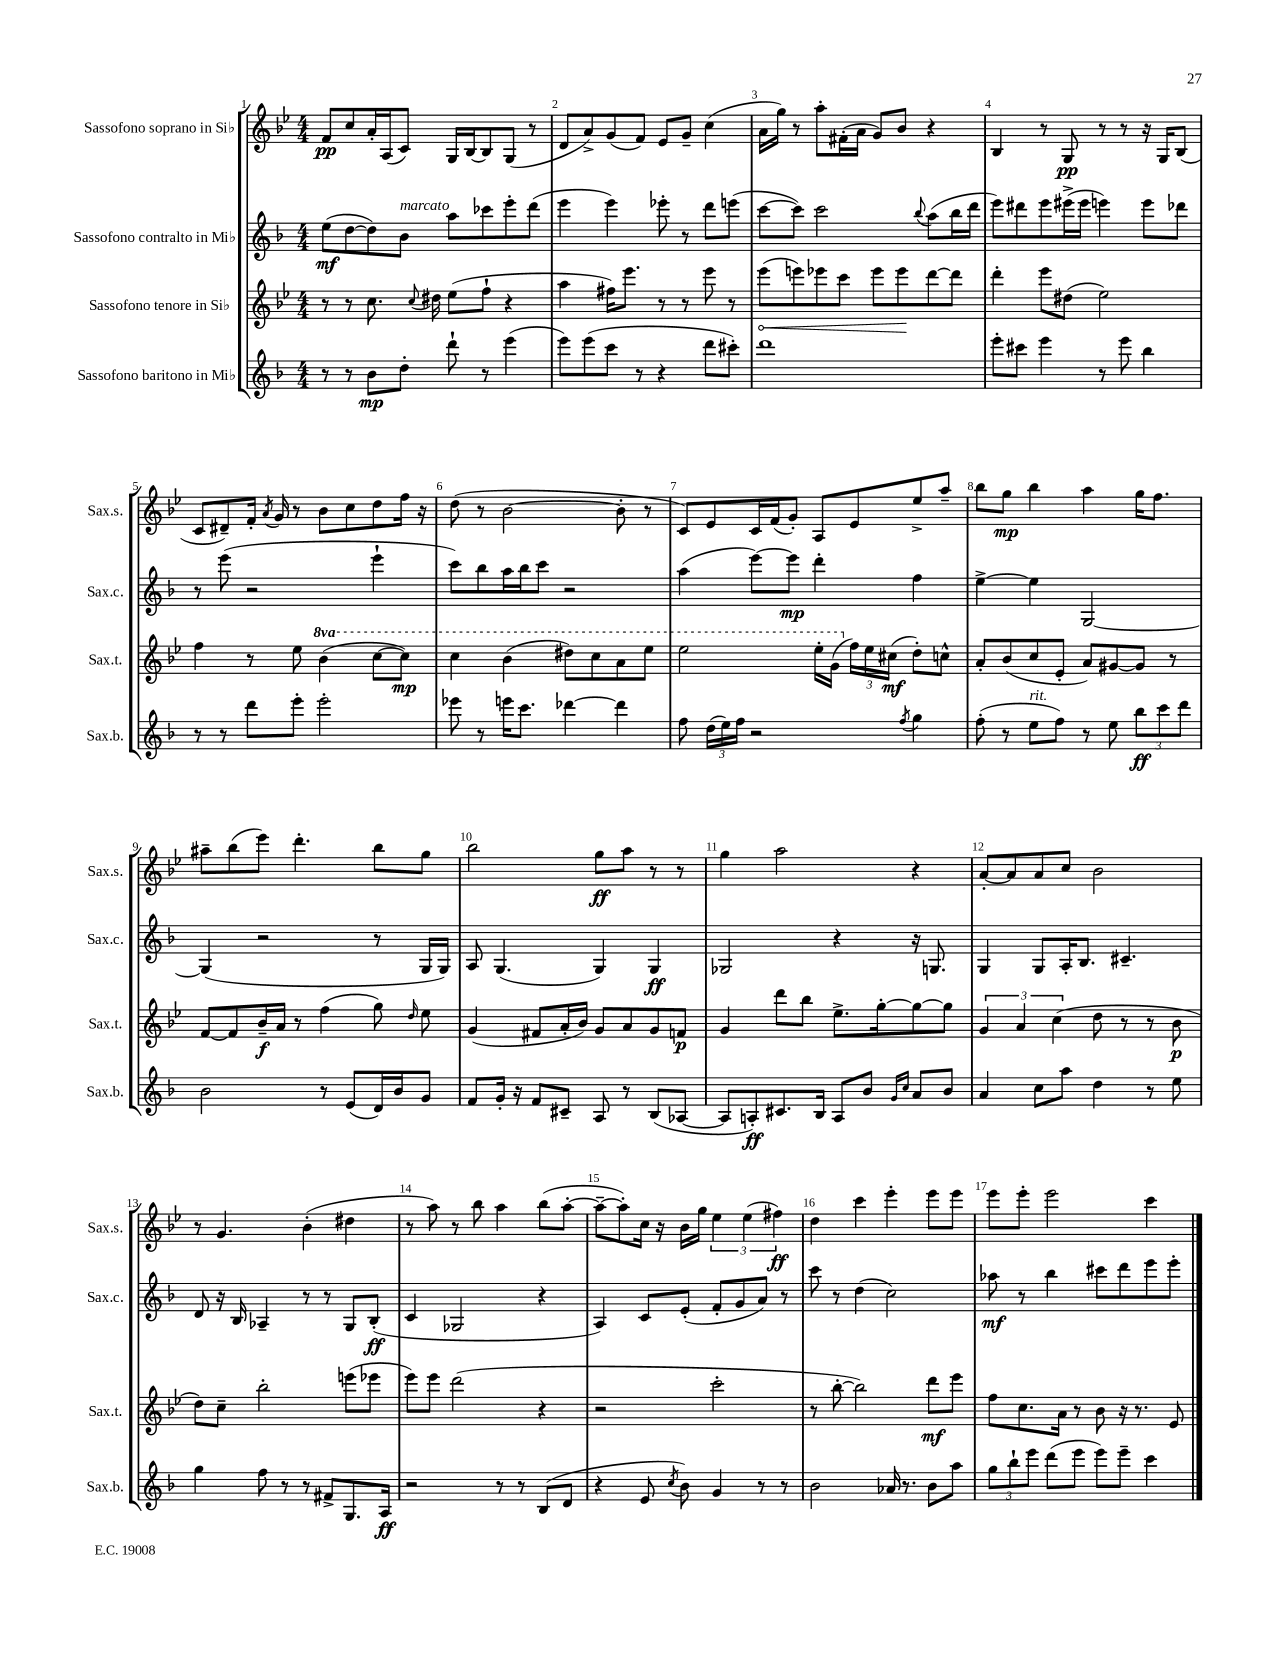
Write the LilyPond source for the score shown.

<<
\new StaffGroup <<
\new Staff = "s0" \with { instrumentName = "Sassofono soprano in Sib" shortInstrumentName = "Sax.s." } {
    \clef treble \key bes \major \numericTimeSignature \time 4/4
    \autoBeamOff f'8[\pp c''8 a'16-. a16( c'8]) g16[ bes16~ bes8 g8]( r8 |
    d'8[ a'8->) g'8( f'8]) ees'8[ g'8]-- c''4( |
    a'16[ g''16]) r8 a''8[-. fis'16-.( a'16] g'8[) bes'8] r4 |
    bes4 r8 g8\pp r8 r8 r16 g16[ bes8]( |
    c'8[ dis'8--) f'16]-. \acciaccatura { a'8 } g'16 r8 bes'8[ c''8 d''8 f''16] r16 |
    d''8( r8 bes'2~ bes'8-. r8 |
    c'8[) ees'8 c'16 f'16( g'8]-.) a8[ ees'8 ees''8-> a''8]-- |
    bes''8[ g''8]\mp bes''4 a''4 g''16[ f''8.] |
    ais''8[-- bes''8( ees'''8]) d'''4.-. bes''8[ g''8] |
    bes''2 g''8[\ff a''8] r8 r8 |
    g''4 a''2 r4 |
    a'8[~-. a'8 a'8 c''8] bes'2 |
    r8 g'4. bes'4-.( dis''4 |
    r8 a''8) r8 bes''8 a''4 bes''8[( a''8]~-. |
    a''8[~-- a''8-.) c''16] r16 bes'16[ g''16] \tuplet 3/2 { ees''4 ees''4( fis''4\ff) } |
    d''4 c'''4 ees'''4-. ees'''8[ ees'''8] |
    ees'''8[ ees'''8]-. ees'''2 c'''4 \bar "|." |
}
\new Staff = "s1" \with { instrumentName = "Sassofono contralto in Mib" shortInstrumentName = "Sax.c." } {
    \clef treble \key f \major \numericTimeSignature \time 4/4
    \autoBeamOff e''8[\mf( d''8~ d''8) bes'8]^\markup { \italic "marcato" } a''8[ ces'''8 e'''8-. d'''8]( |
    e'''4 e'''4) ees'''8-. r8 d'''8[ e'''8]( |
    c'''8[~ c'''8]) c'''2 \appoggiatura { bes''8 } a''8[( bes''16 d'''16] |
    e'''8[) dis'''8 e'''8 eis'''16->( eis'''16] e'''4) e'''8[ des'''8] |
    r8 e'''8( r2 e'''4-! |
    c'''8[) bes''8 a''16 bes''16 c'''8] r2 |
    a''4( e'''8[~) e'''8]\mp d'''4-. f''4 |
    e''4~-> e''4 g2~ |
    g4( r2 r8 g16[ g16]) |
    a8 g4.( g4) g4\ff |
    ges2 r4 r16 g8. |
    g4 g8[ a16-. bes8.] cis'4.-- |
    d'8 r16 bes16 aes4-- r8 r8 g8[ bes8]-.\ff( |
    c'4 ges2 r4 |
    a4) c'8[ e'8]-.( f'8[-. g'8 a'8]) r8 |
    c'''8 r8 d''4( c''2) |
    aes''8\mf r8 bes''4 cis'''8[ d'''8 e'''8 e'''8]-. \bar "|." |
}
\new Staff = "s2" \with { instrumentName = "Sassofono tenore in Sib" shortInstrumentName = "Sax.t." } {
    \clef treble \key bes \major \numericTimeSignature \time 4/4 \set Staff.ottavationMarkups = #ottavation-simple-ordinals
    \autoBeamOff r8 r8 c''8. \appoggiatura { c''8 } dis''16 ees''8[( f''8]-! r4 |
    a''4 fis''16[) ees'''8.] r8 r8 ees'''8 r8 |
    \once \override Hairpin.circled-tip = ##t ees'''8[\<( e'''8) ees'''8 c'''8] ees'''8[ ees'''8\! d'''8~ d'''8] |
    d'''4-. ees'''8[ dis''8]( ees''2) |
    f''4 r8 ees''8 \ottava #1 bes''4( c'''8[~ c'''8]\mp) |
    c'''4 bes''4( dis'''8[) c'''8 a''8 ees'''8] |
    ees'''2 ees'''16[-. g''16]( \ottava #0 \tuplet 3/2 { f''16[) ees''16 cis''16]\mf( } d''8[-.) c''8]-^ |
    a'8[-. bes'8( c''8 ees'8]-. a'8[) gis'8~ gis'8] r8 |
    f'8[~ f'8 bes'16--\f a'16] r8 f''4( g''8) \grace { d''16 } ees''8 |
    g'4( fis'8[ a'16-. bes'16]) g'8[ a'8 g'8 f'8]\p |
    g'4 d'''8[ bes''8] ees''8.[-> g''16~-. g''8~ g''8] |
    \tuplet 3/2 { g'4 a'4 c''4( } d''8 r8 r8 bes'8\p |
    d''8[) c''8]-- bes''2-. e'''8[( ees'''8] |
    ees'''8[) ees'''8] d'''2( r4 |
    r2 c'''2-. |
    r8 bes''8~-. bes''2) d'''8[\mf ees'''8] |
    f''8[ c''8. a'16] r8 bes'8 r16 r8. ees'8 \bar "|." |
}
\new Staff = "s3" \with { instrumentName = "Sassofono baritono in Mib" shortInstrumentName = "Sax.b." } {
    \clef treble \key f \major \numericTimeSignature \time 4/4
    \autoBeamOff r8 r8 bes'8[\mp d''8]-. d'''8-! r8 e'''4( |
    e'''8[) e'''8( c'''8] r8 r4 d'''8[ cis'''8]-.) |
    d'''1 |
    e'''8[-. cis'''8] e'''4 r8 e'''8 bes''4 |
    r8 r8 d'''8[ e'''8]-. e'''2-. |
    ees'''8 r8 e'''16[ c'''8.] des'''4~ des'''4 |
    f''8 \tuplet 3/2 { d''16[( e''16) f''16] } r2 \acciaccatura { f''8 } g''4 |
    f''8-.( r8 e''8[^\markup { \italic "rit." } f''8]) r8 e''8 \tuplet 3/2 { bes''8[\ff c'''8 d'''8] } |
    bes'2 r8 e'8[( d'16) bes'16 g'8] |
    f'8[ g'16]-. r16 f'8[ cis'8]-- a8 r8 bes8[( aes8]~ |
    aes8[ a8-.\ff) cis'8. bes16] a8[ bes'8] \grace { g'16[ c''16] } a'8[ bes'8] |
    a'4 c''8[ a''8] d''4 r8 e''8 |
    g''4 f''8 r8 r8 fis'8[-> g8. a16]\ff |
    r2 r8 r8 bes8[( d'8] |
    r4 e'8 \acciaccatura { c''8 } bes'8) g'4 r8 r8 |
    bes'2 aes'16 r8. bes'8[ a''8] |
    \tuplet 3/2 { g''8[ bes''8-! e'''8] } d'''8[( e'''8] e'''8[) e'''8]-- c'''4 \bar "|." |
}
>>
>>
\layout { \context { \Score \override BarNumber.break-visibility = ##(#f #t #t) barNumberVisibility = #all-bar-numbers-visible } }
